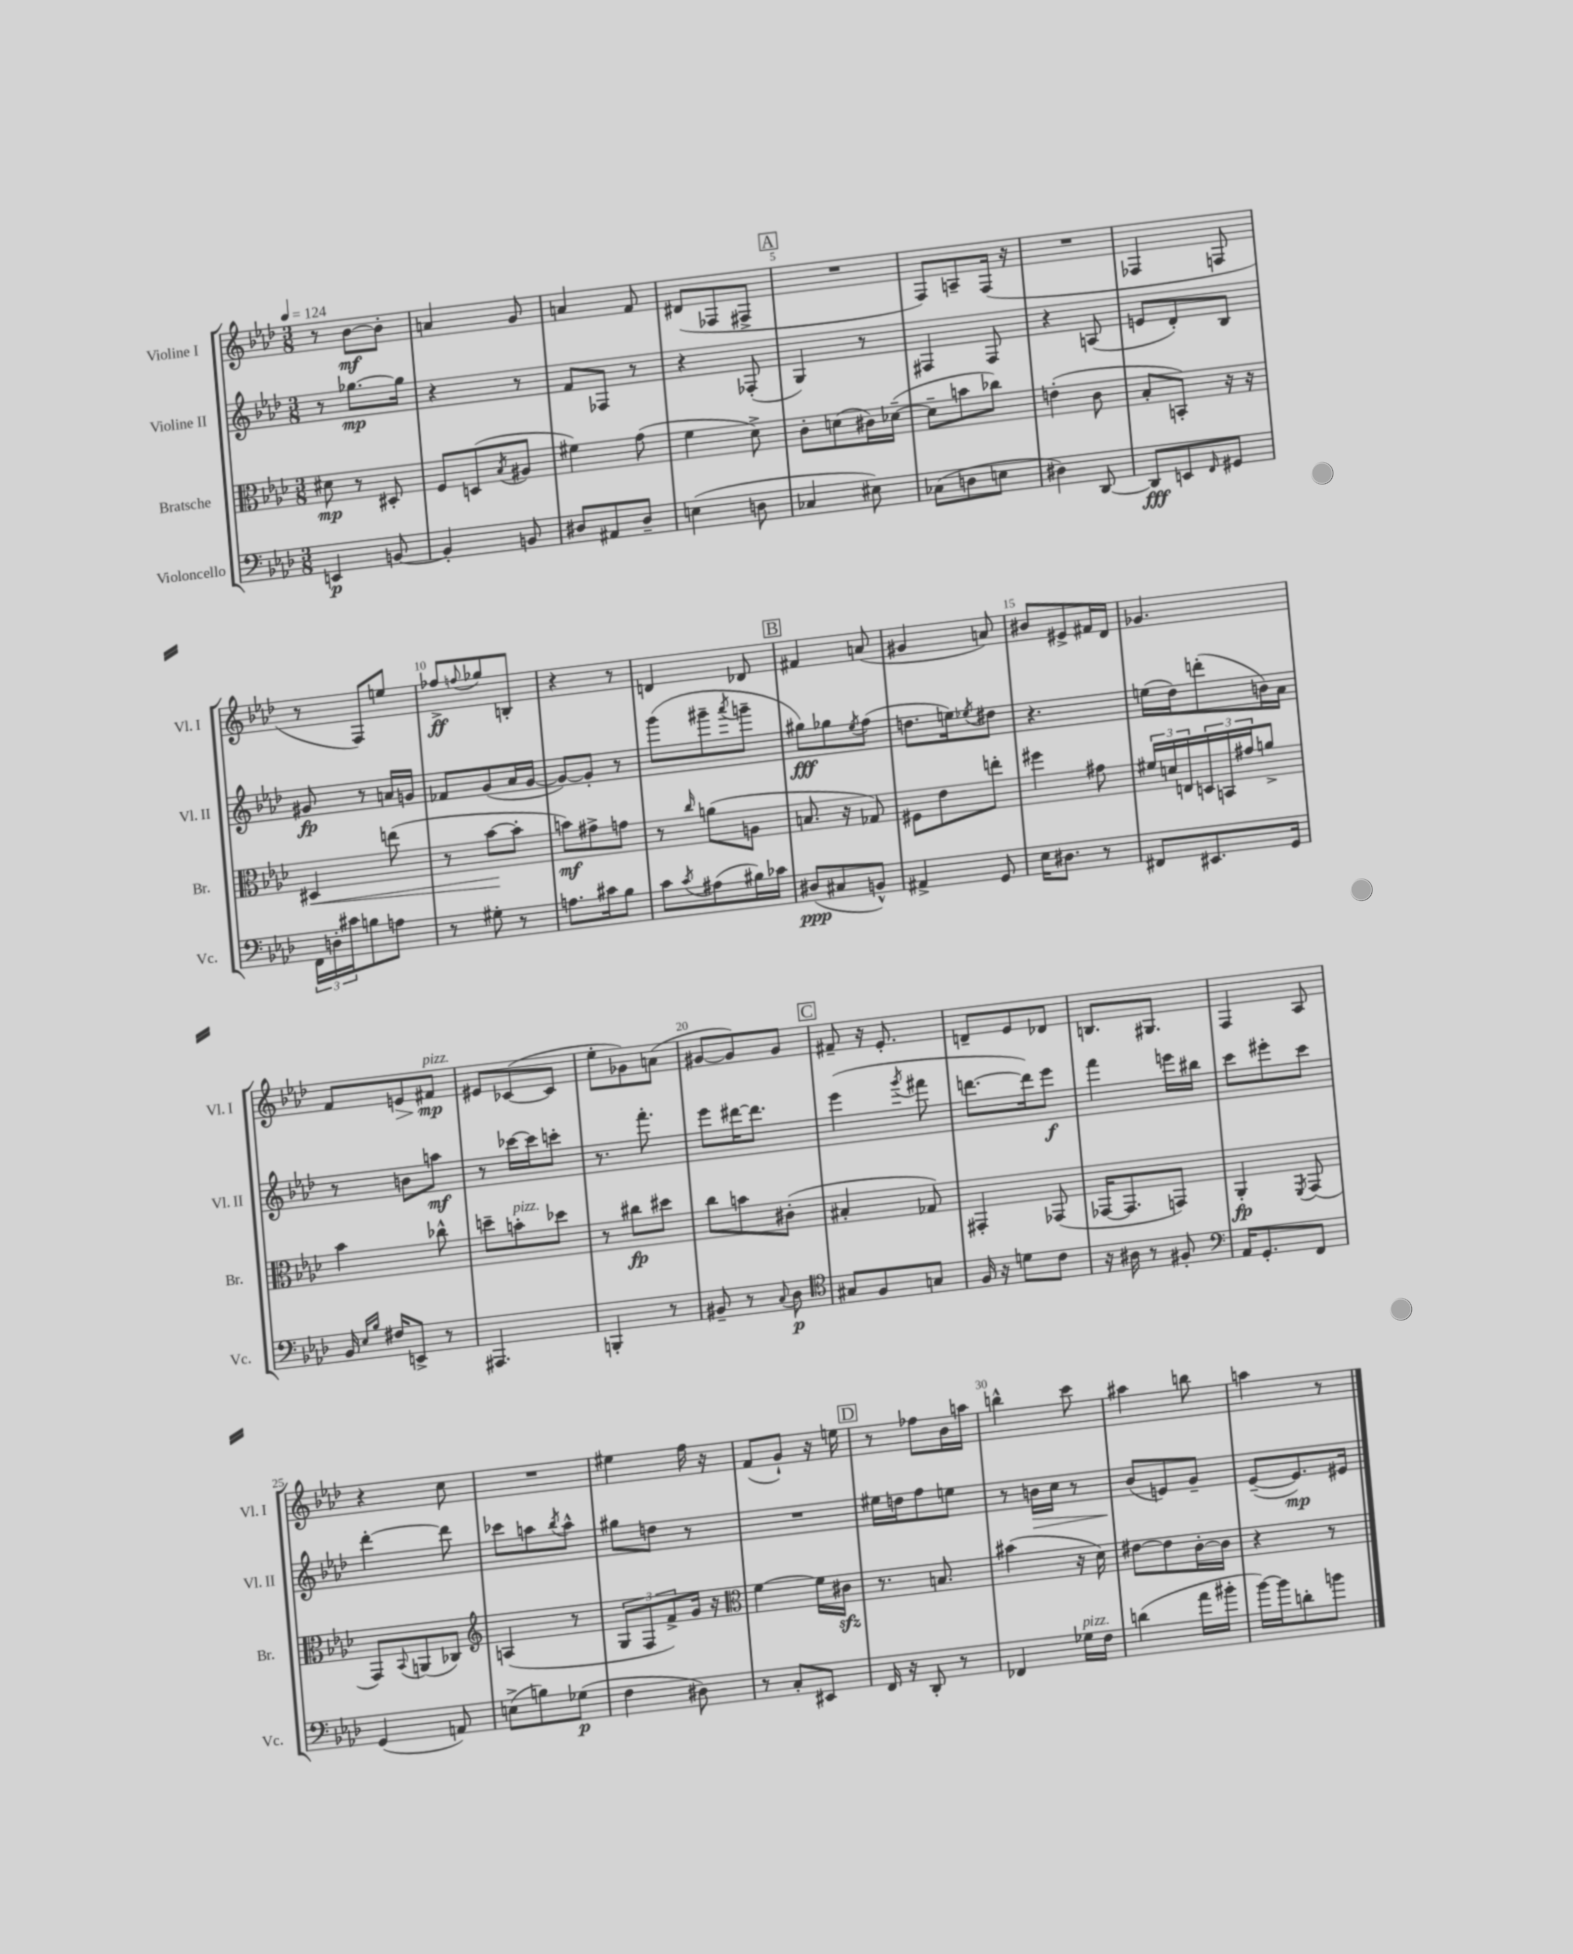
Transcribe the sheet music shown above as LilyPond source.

<<
\new StaffGroup <<
\new Staff = "s0" \with { instrumentName = "Violine I" shortInstrumentName = "Vl. I" } {
    \clef treble \key aes \major \numericTimeSignature \time 3/8 \tempo 4 = 124
    r8 bes'8~\mf bes'8-. |
    a'4 g'8 |
    a'4 f'8 |
    dis'8( fes8 fis8-> |
    \mark \markup { \box "A" } R4. |
    f8) a8-- f16( r16 |
    R4. |
    fes4 f8 |
    r8 f8) e''8 |
    fes''8->\ff \appoggiatura { f''8 } ges''8 b8-. |
    r4 r8 |
    d'4 des'8 |
    \mark \markup { \box "B" } fis'4 a'8( |
    gis'4 a'8) |
    bis'8 eis'8-> fis'16 des'16 |
    ges'4. |
    f'8 e'8\> fis'8\mp\!^\markup { \italic "pizz." } |
    eis'8 ces'8~( ces'8 |
    ees''8-. ges'8) a'8( |
    gis'8~ gis'8) gis'8 |
    \mark \markup { \box "C" } fis'8-- r16 ees'8.-. |
    d'8-- ees'8 des'8 |
    b8. gis8. |
    f4 aes8 |
    r4 c''8 |
    R4. |
    eis''4 f''16 r16 |
    f'8( g'8-!) r16 e''16 |
    \mark \markup { \box "D" } r8 fes''8 bes'16 a''16 |
    b''4-^ c'''8 |
    ais''4 b''8 |
    a''4 r8 \bar "|." |
}
\new Staff = "s1" \with { instrumentName = "Violine II" shortInstrumentName = "Vl. II" } {
    \clef treble \key aes \major \numericTimeSignature \time 3/8
    r8 ges''8.~\mp ges''16 |
    r4 r8 |
    f'8 fes8 r8 |
    r4 fes8-.( |
    \mark \markup { \box "A" } g4) r8 |
    fis4 fis8 |
    r4 a8( |
    e'8 des'8-.) bes8 |
    gis'8\fp r8 a'16 g'16 |
    fes'8 g'8( aes'16 g'16~ |
    g'8~) g'8-. r8 |
    g'''8( gis'''8-- \acciaccatura { aes'''8 } g'''8-- |
    \mark \markup { \box "B" } gis''8\fff) ges''8 \acciaccatura { ees''8 } f''8( |
    d''8. e''16) \acciaccatura { ees''8 } dis''8 |
    r4. |
    e''16( des''16) d'''8-.( b'16) aes'16 |
    r8 b'8 a''8\mf |
    r8 ces'''16~ ces'''16 c'''8-. |
    r8. f'''8.-. |
    ees'''8 dis'''16~ dis'''8. |
    \mark \markup { \box "C" } ees'''4( \acciaccatura { g'''8 } fis'''8 |
    d'''8.~ d'''16) ees'''8\f |
    f'''4 e'''16 bis''16 |
    c'''8 eis'''8-. c'''8 |
    des'''4~-. des'''8 |
    ces'''8 a''8 \acciaccatura { bes''8 } a''8-^ |
    gis''8 d''8 r8 |
    R4. |
    \mark \markup { \box "D" } eis''16 d''16 f''8 e''8 |
    r8 b'16\> c''16 r8 |
    bes'8\!( e'8) g'8-- |
    ees'8~--( ees'8.\mp) eis'16 \bar "|." |
}
\new Staff = "s2" \with { instrumentName = "Bratsche" shortInstrumentName = "Br." } {
    \clef alto \key aes \major \numericTimeSignature \time 3/8
    dis'8\mp r8 dis8-. |
    f8 d8( \acciaccatura { bes8 } ais8 |
    fis'4) g'8( |
    f'4 des'8->) |
    \mark \markup { \box "A" } c'8-. d'8( cis'16) des'16~--( |
    des'8-- b'8 ces''8) |
    e'4-.( c'8 |
    bes8-. b,8-.) r16 r16 |
    dis4\< e''8( |
    r8 bes'8~\! bes'8-. |
    b'8\mf) gis'8-> g'8 |
    r8 \grace { c''16 } a'8( a8 |
    \mark \markup { \box "B" } b8. r16 ges8) |
    fis8 ees'8 e''8-. |
    fis''4 gis'8 |
    \tuplet 3/2 { fis'16 d'16 e16 } \tuplet 3/2 { d16 b,16 gis'16 } a'8-> |
    bes'4 ces''8-^ |
    d''8-- b'8-.^\markup { \italic "pizz." } des''8 |
    r8 cis''8\fp dis''8 |
    c''8 b'8 cis'8-.( |
    \mark \markup { \box "C" } bis4-. ges8) |
    gis,4-. ges,8( |
    ges,16~ ges,8. g,8) |
    aes,4-.\fp \acciaccatura { f,8 } g,8( |
    g,8) \appoggiatura { bes,8 } a,8( ces8) |
    \clef treble a4( r8 |
    \tuplet 3/2 { g8 f8 f'8->) } g'16 r16 |
    \clef alto f'4~ f'16 cis'16\sfz |
    \mark \markup { \box "D" } r8. b8. |
    bis'4( r16 des'16) |
    eis'8~ eis'8 c'16~-. c'16 |
    r4 r8 \bar "|." |
}
\new Staff = "s3" \with { instrumentName = "Violoncello" shortInstrumentName = "Vc." } {
    \clef bass \key aes \major \numericTimeSignature \time 3/8
    e,4\p b,8~ |
    b,4-. b,8 |
    dis8 ais,8 dis8-- |
    e4( d8 |
    \mark \markup { \box "A" } ces4 eis8) |
    ces8( d8 e8 |
    dis4) des,8~ |
    des,8\fff e,8 \grace { f,16 } gis,8 |
    \tuplet 3/2 { f,16 d16-. cis'16 } b8 a8 |
    r8 gis8-. r8 |
    a8. cis'16 bes8 |
    c'8 \acciaccatura { c'8 } ais8( bis16) ces'16 |
    \mark \markup { \box "B" } dis8\ppp( cis8 b,8-^) |
    ais,4-> g,8 |
    ees16 dis8. r8 |
    fis,8 eis,8. g,16 |
    bes,16 \grace { ees16 bes16 } fis16 e,8-> r8 |
    ais,,4. |
    b,,4-. r8 |
    bis,8-- r8 \appoggiatura { c8 } des8\p |
    \mark \markup { \box "C" } \clef tenor gis8 f8 g8 |
    f16 r16 d'8 c'8 |
    r16 ais16 r8 fis8-. |
    \clef bass aes,16 g,8.-. f,8 |
    g,4( a,8) |
    e8->( b8) ges8\p( |
    f4 dis8) |
    r8 c8-. eis,8 |
    \mark \markup { \box "D" } f,16 r16 des,8-. r8 |
    fes,4 ges16^\markup { \italic "pizz." } f16 |
    d'4( aes'16 bis'16-. |
    bes'16~) bes'16 d'8-. b'8 \bar "|." |
}
>>
>>
\layout { \context { \Score \override BarNumber.break-visibility = ##(#f #t #t) barNumberVisibility = #(every-nth-bar-number-visible 5) } }
